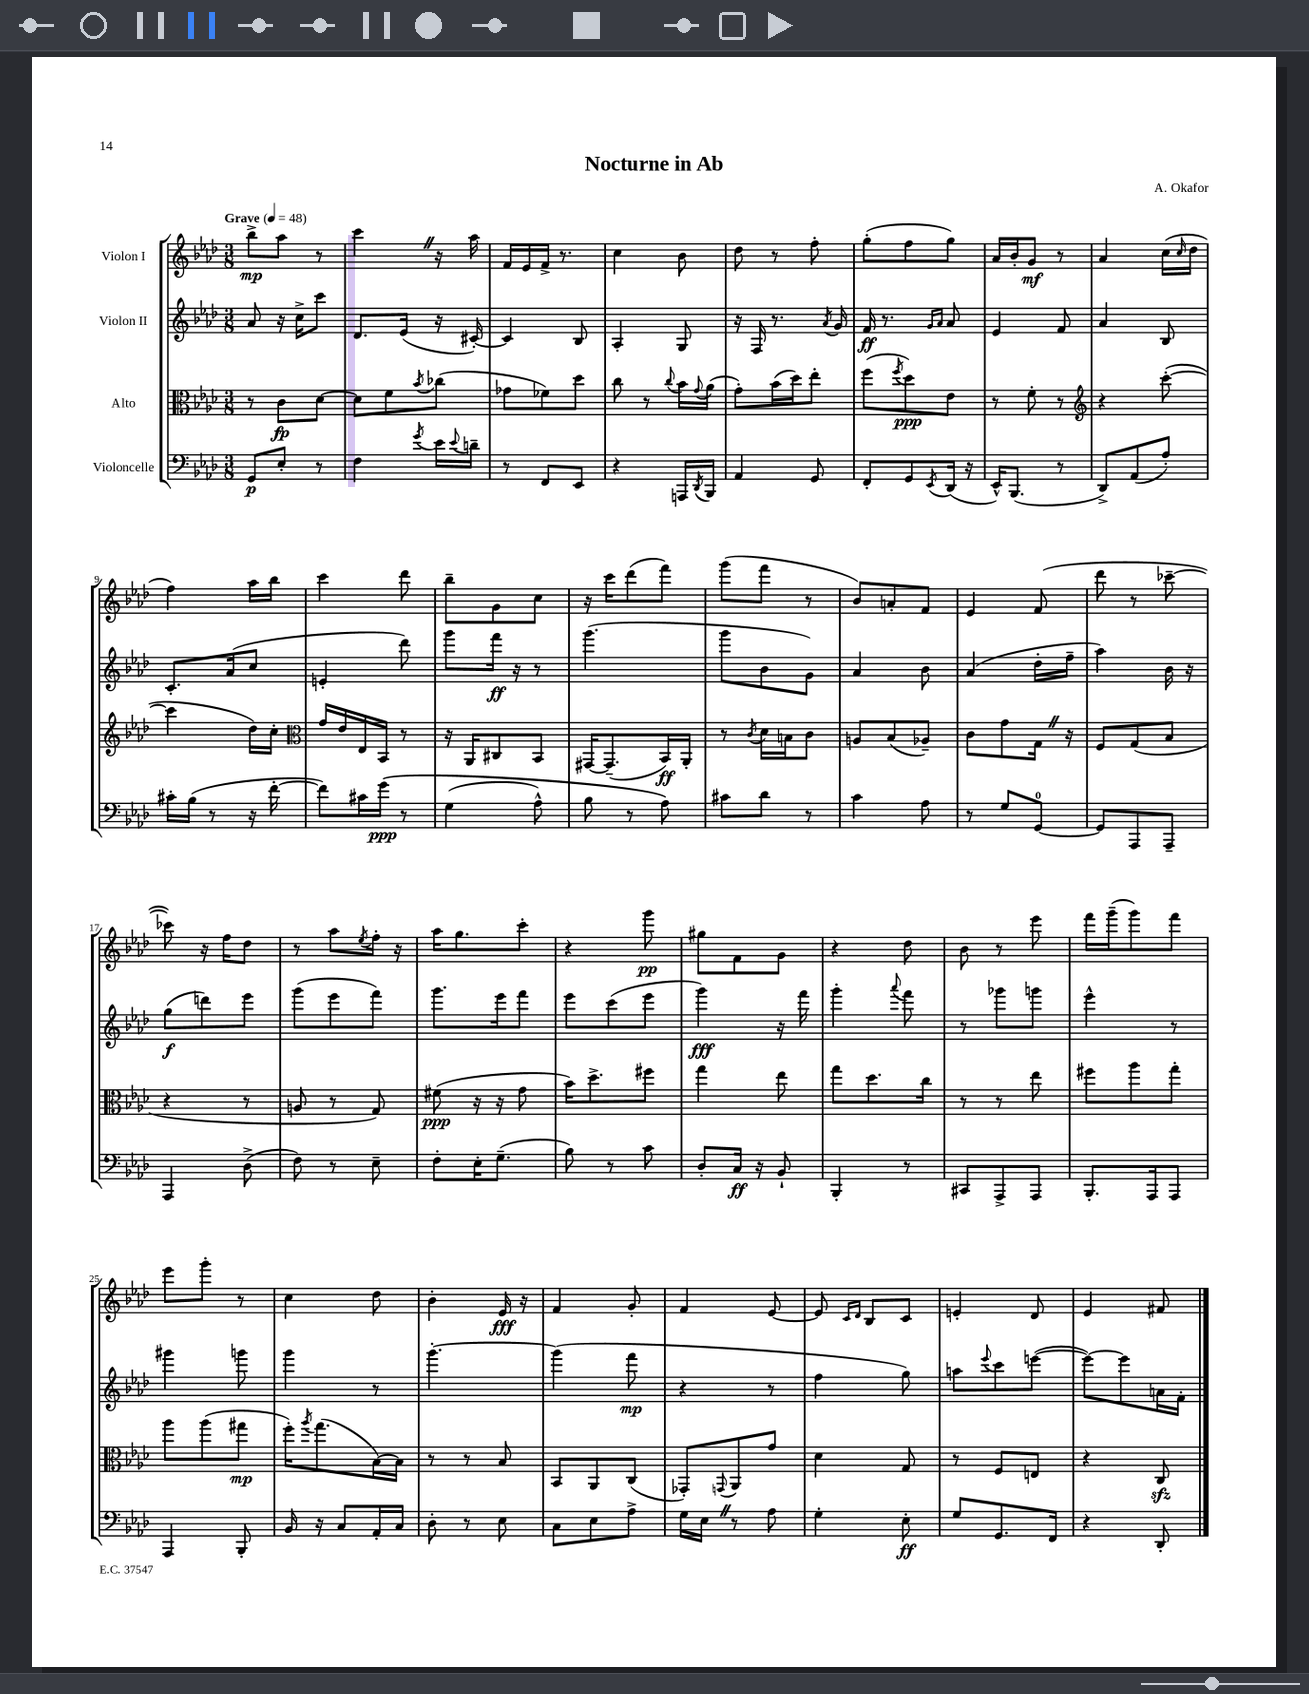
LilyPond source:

\header { title = "Nocturne in Ab" composer = "A. Okafor" }
<<
\new StaffGroup <<
\new Staff = "s0" \with { instrumentName = "Violon I" } {
    \clef treble \key aes \major \numericTimeSignature \time 3/8 \tempo "Grave" 4 = 48
    bes''8->\mp aes''8 r8 |
    c'''4 \once \override BreathingSign.text = \markup { \musicglyph "scripts.caesura.straight" } \breathe r16 aes''16 |
    f'16 ees'16 f'16-> r8. |
    c''4 bes'8 |
    des''8 r8 f''8-. |
    g''8-.( f''8 g''8) |
    aes'16 bes'16-. g'8\mf r8 |
    aes'4 c''16( \grace { c''16 } des''16 |
    f''4) aes''16 bes''16 |
    c'''4 des'''8 |
    bes''8-- g'8 c''8 |
    r16 c'''16 des'''8( f'''8) |
    g'''8( f'''8 r8 |
    bes'8) a'8-. f'8 |
    ees'4 f'8( |
    des'''8 r8 ces'''8~-- |
    ces'''8) r16 f''16 des''8 |
    r8 aes''8 \acciaccatura { ees''8 } f''16-. r16 |
    aes''16 g''8. c'''8-. |
    r4 g'''8\pp |
    gis''8 f'8 g'8 |
    r4 des''8 |
    bes'8 r8 ees'''8 |
    f'''16 g'''16--( g'''8) f'''8 |
    ees'''8 g'''8-. r8 |
    c''4 des''8 |
    bes'4-. ees'16\fff r16 |
    f'4 g'8-. |
    f'4 ees'8~ |
    ees'8 \grace { c'16 des'16 } bes8 c'8 |
    e'4-. des'8 |
    ees'4 fis'8 \bar "|." |
}
\new Staff = "s1" \with { instrumentName = "Violon II" } {
    \clef treble \key aes \major \numericTimeSignature \time 3/8
    aes'8 r16 c''16-> c'''8 |
    des'8. ees'16( r16 cis'16~-.) |
    cis'4 bes8 |
    aes4-. g8 |
    r16 f16 r8. \acciaccatura { aes'8 } g'16 |
    f'16\ff r8. \grace { g'16 aes'16 } aes'8 |
    ees'4 f'8 |
    aes'4 bes8 |
    c'8.-. aes'16( c''8 |
    e'4-. des'''8) |
    g'''8 f'''16\ff r16 r8 |
    g'''4.( |
    g'''8 bes'8 g'8) |
    aes'4 bes'8 |
    aes'4( des''16-. f''16-- |
    aes''4) bes'16 r16 |
    g''8\f( d'''8) ees'''8 |
    g'''8( ees'''8 f'''8) |
    g'''8. ees'''16 f'''8 |
    ees'''8 c'''8( ees'''8 |
    g'''4\fff) r16 f'''16 |
    g'''4-. \appoggiatura { aes'''8 } f'''8 |
    r8 ges'''8 g'''8 |
    ees'''4-^ r8 |
    gis'''4 g'''8 |
    g'''4 r8 |
    g'''4.~-. |
    g'''4( f'''8\mp |
    r4 r8 |
    f''4 g''8) |
    a''8 \appoggiatura { ees'''8 } c'''8 e'''8~( |
    e'''8~) e'''8 a'16 f'16-. \bar "|." |
}
\new Staff = "s2" \with { instrumentName = "Alto" } {
    \clef alto \key aes \major \numericTimeSignature \time 3/8
    r8 c'8\fp des'8~ |
    des'8 f'8 \acciaccatura { bes'8 } ces''8( |
    ges'8 fes'8) des''8 |
    c''8 r8 \appoggiatura { c''8 } bes'16 \appoggiatura { g'8 } aes'16( |
    g'8-.) bes'16( des''16) ees''8-. |
    f''8( \acciaccatura { f''8 } des''8\ppp) ees'8 |
    r8 f'8-. r8 |
    \clef treble r4 c'''8~-.( |
    c'''4 des''16) c''16-. |
    \clef alto g'16 ees'16 ees16 bes,16 r8 |
    r16 aes,16 cis8 bes,8 |
    gis,16~ gis,8.--( bes,16\ff) aes,16-. |
    r8 \acciaccatura { c'8 } des'16 b16 c'8 |
    a8 bes8( aes8--) |
    c'8 g'8 g16 \once \override BreathingSign.text = \markup { \musicglyph "scripts.caesura.straight" } \breathe r16 |
    f8 g8( bes8 |
    r4 r8 |
    a8 r8 g8) |
    fis'8\ppp( r16 r16 g'8 |
    bes'16) des''8.-> fis''8 |
    g''4 ees''8 |
    g''8 des''8. c''16 |
    r8 r8 ees''8 |
    fis''8 aes''8 g''8-. |
    aes''8 aes''8( gis''8\mp |
    f''16-.) \acciaccatura { aes''8 } g''8.( bes16~) bes16 |
    r8 r8 bes8 |
    bes,8 aes,8 c8( |
    ges,8-.) \appoggiatura { g,8 } aes,8 g'8 |
    des'4 g8 |
    r8 f8 e8 |
    r4 c8\sfz \bar "|." |
}
\new Staff = "s3" \with { instrumentName = "Violoncelle" } {
    \clef bass \key aes \major \numericTimeSignature \time 3/8
    g,8\p ees8-. r8 |
    f4 \acciaccatura { g'8 } ees'16 \appoggiatura { ees'8 } d'16-- |
    r8 f,8 ees,8 |
    r4 a,,16 \acciaccatura { des,8 } bes,,16 |
    aes,4 g,8 |
    f,8-. g,8 \acciaccatura { ees,8 } des,16( r16 |
    ees,16-^) bes,,8.( r8 |
    des,8->) aes,8( aes8-.) |
    cis'16-. bes16( r8 r16 f'16~-. |
    f'8) cis'16 g'16\ppp\( r8 |
    g4( aes8-^) |
    bes8 r8 aes8\) |
    cis'8 des'8 r8 |
    c'4 aes8 |
    r8 g8 g,8-0~ |
    g,8 aes,,8 aes,,8-- |
    aes,,4 des8->( |
    f8) r8 ees8-- |
    f8-. ees16-. g8.--( |
    bes8) r8 c'8 |
    des8-. c16\ff r16 bes,8-! |
    bes,,4-. r8 |
    cis,8 aes,,8-> aes,,8 |
    bes,,8.-. aes,,16 aes,,8 |
    aes,,4 bes,,8-. |
    bes,16 r16 c8 aes,16-. c16 |
    des8-. r8 ees8 |
    c8 ees8 aes8-> |
    g16 ees16 \once \override BreathingSign.text = \markup { \musicglyph "scripts.caesura.straight" } \breathe r8 aes8 |
    g4-. ees8-.\ff |
    g8 g,8. f,16 |
    r4 des,8-. \bar "|." |
}
>>
>>
